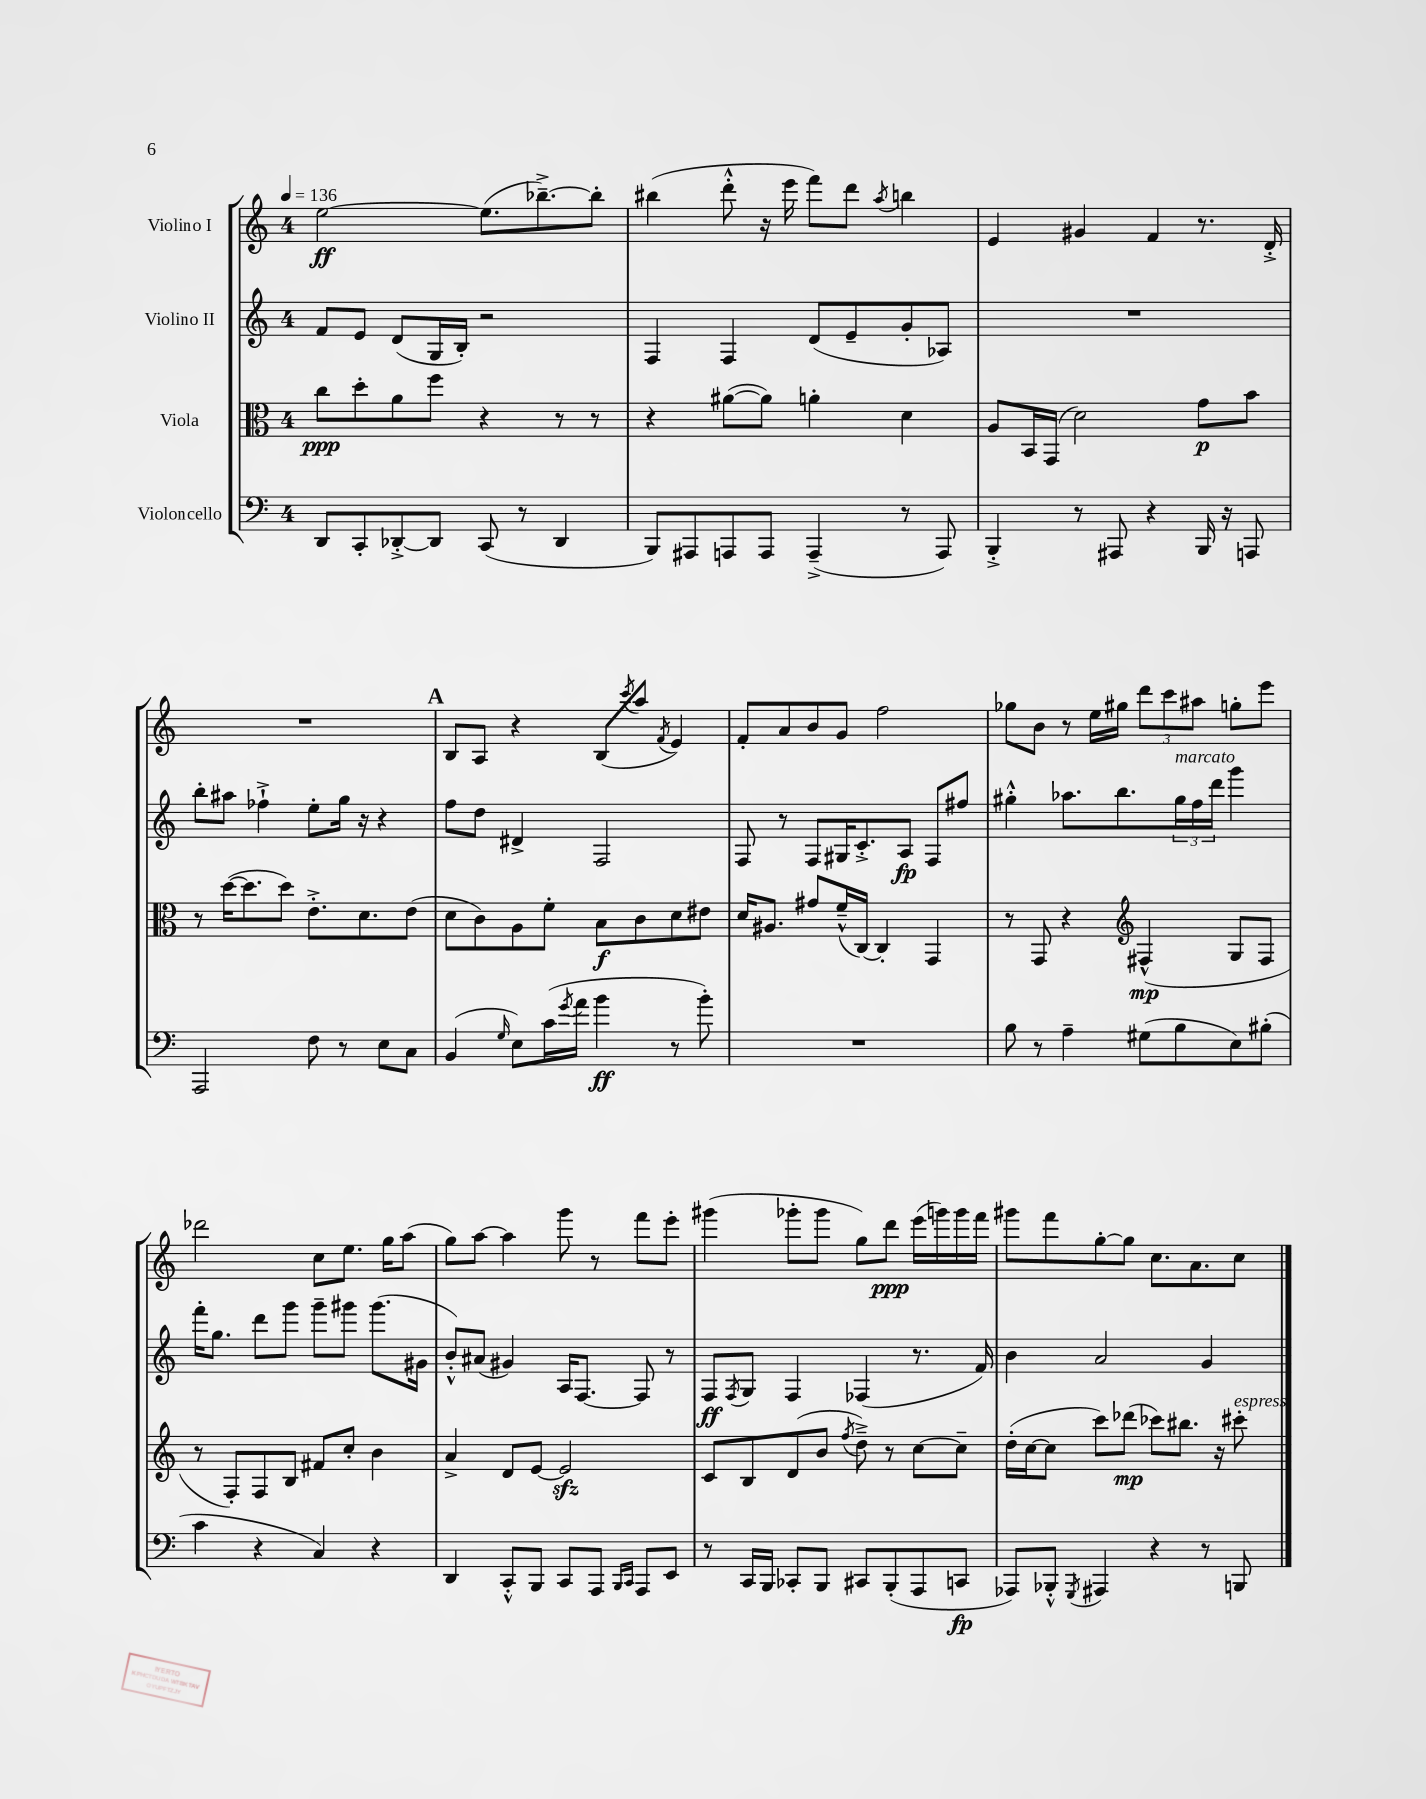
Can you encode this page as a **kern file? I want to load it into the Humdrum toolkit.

**kern	**kern	**kern	**kern
*staff4	*staff3	*staff2	*staff1
*clefF4	*clefC3	*clefG2	*clefG2
*k[]	*k[]	*k[]	*k[]
*M4/4	*M4/4	*M4/4	*M4/4
*MM136	*MM136	*MM136	*MM136
8DD	8cc	8f	[2ee
8CC'	8dd'	8e	.
[8DD-'^	8a	(8d	.
8DD-]	8ff	16G	.
.	.	16B')	.
(8CC	4r	2r	(8.ee]
8r	.	.	.
.	.	.	[8.bb-~^)
4DD-	8r	.	.
.	8r	.	8bb-']
=	=	=	=
8BBB)	4r	4F	(4bb#
8AAA#	.	.	.
8AAA	([8a#	4F	8ddd'^^
8AAA	8a#])	.	16r
.	.	.	16eee
(4AAA~^	4a'	(8d	8fff)
.	.	8e~	8ddd
.	.	.	8qaa
8r	4d	8g'	4bb
8AAA)	.	8A-)	.
=	=	=	=
4BBB'^	8A	1r	4e
.	16BB	.	.
.	(16GG	.	.
8r	2d)	.	4g#
8AAA#	.	.	.
4r	.	.	4f
16BBB	8g	.	8.r
16r	.	.	.
8AAA	8b	.	.
.	.	.	16d'^
=	=	=	=
2AAA	8r	8bb'	1r
.	([16dd	8aa#	.
.	8.dd]	.	.
.	.	4ff-`^	.
.	8dd)	.	.
8F	8.e'^	8ee'	.
8r	.	16gg	.
.	8.d	16r	.
8E	.	4r	.
8C	(8e	.	.
=	=	=	=
(4BB	8d	8ff	8B
.	8c)	8dd	8A
16qqG	.	.	.
8E)	8A	4d#^	4r
(16c	8f'	.	.
8qg	.	.	.
16a	.	.	.
4b	8B	2F	(8B
.	.	.	8qccc
.	8c	.	8aa
.	.	.	8qf
8r	8d	.	4e)
8b')	8e#	.	.
=	=	=	=
1r	16d	8F	8f'
.	8.A#	.	.
.	.	8r	8a
.	8g#	8F	8b
.	(16f~^^	16G#	8g
.	[16C)	8.c'^	.
.	4C']	.	2ff
.	.	8A	.
.	4GG	8F	.
.	.	8ff#	.
=	=	=	=
8B	8r	4gg#'^^	8gg-
8r	8GG	.	8b
4A~	4r	8.aa-	8r
.	.	.	16ee
.	.	8.bb	16gg#
*	*clefG2	*	*
(8G#	(4F#^^	.	12ddd
.	.	.	12ccc
8B	.	24gg#	.
.	.	24ff	12aa#
.	.	24ddd	.
8E)	8G	4ggg	8gg'
(8B#'	8F#	.	8eee
=	=	=	=
4c	8r	16fff'	2ddd-
.	.	8.gg	.
.	8F')	.	.
4r	8F	8ddd	.
.	8B	8ggg	.
4C)	8f#	8ggg~	8cc
.	8cc'	8ggg#	8.ee
4r	4b	(8.ggg#	.
.	.	.	16gg
.	.	.	(8aa
.	.	16g#	.
=	=	=	=
4DD	4a^	8b'^^)	8gg)
.	.	(8a#	[8aa
8CC'^^	8d	4g#)	4aa]
8BBB	[8e	.	.
8CC	2e]	16A	8ggg
.	.	[8.F	.
8AAA	.	.	8r
16qqBBB	.	.	.
16qqCC	.	.	.
8AAA	.	8F]	8fff
8EE	.	8r	8eee'
=	=	=	=
8r	8c	8F	(4ggg#
.	.	8qF	.
16CC	8B	8G	.
16BBB	.	.	.
8CC-'	(8d	4F	8ggg-'
8BBB	8b	.	8ggg-
.	8qff	.	.
8CC#	8dd~^)	(4F-	8gg)
(8BBB'	8r	.	8ddd
8AAA	[8cc	8.r	(16eee
.	.	.	16ggg)
8CC	8cc~]	.	16ggg
.	.	16f)	16fff
=	=	=	=
8AAA-)	(16dd'	4b	8ggg#
.	[16cc	.	.
8BBB-'^^	8cc]	.	8fff
8qGGG	.	.	.
4AAA#	8ccc)	2a	[8gg'
.	(8ddd-	.	8gg]
4r	8ccc-)	.	8.cc
.	8.bb#	.	.
.	.	.	8.a
8r	.	4g	.
.	16r	.	.
8BBB	8ccc#'	.	8cc
==	==	==	==
*-	*-	*-	*-
